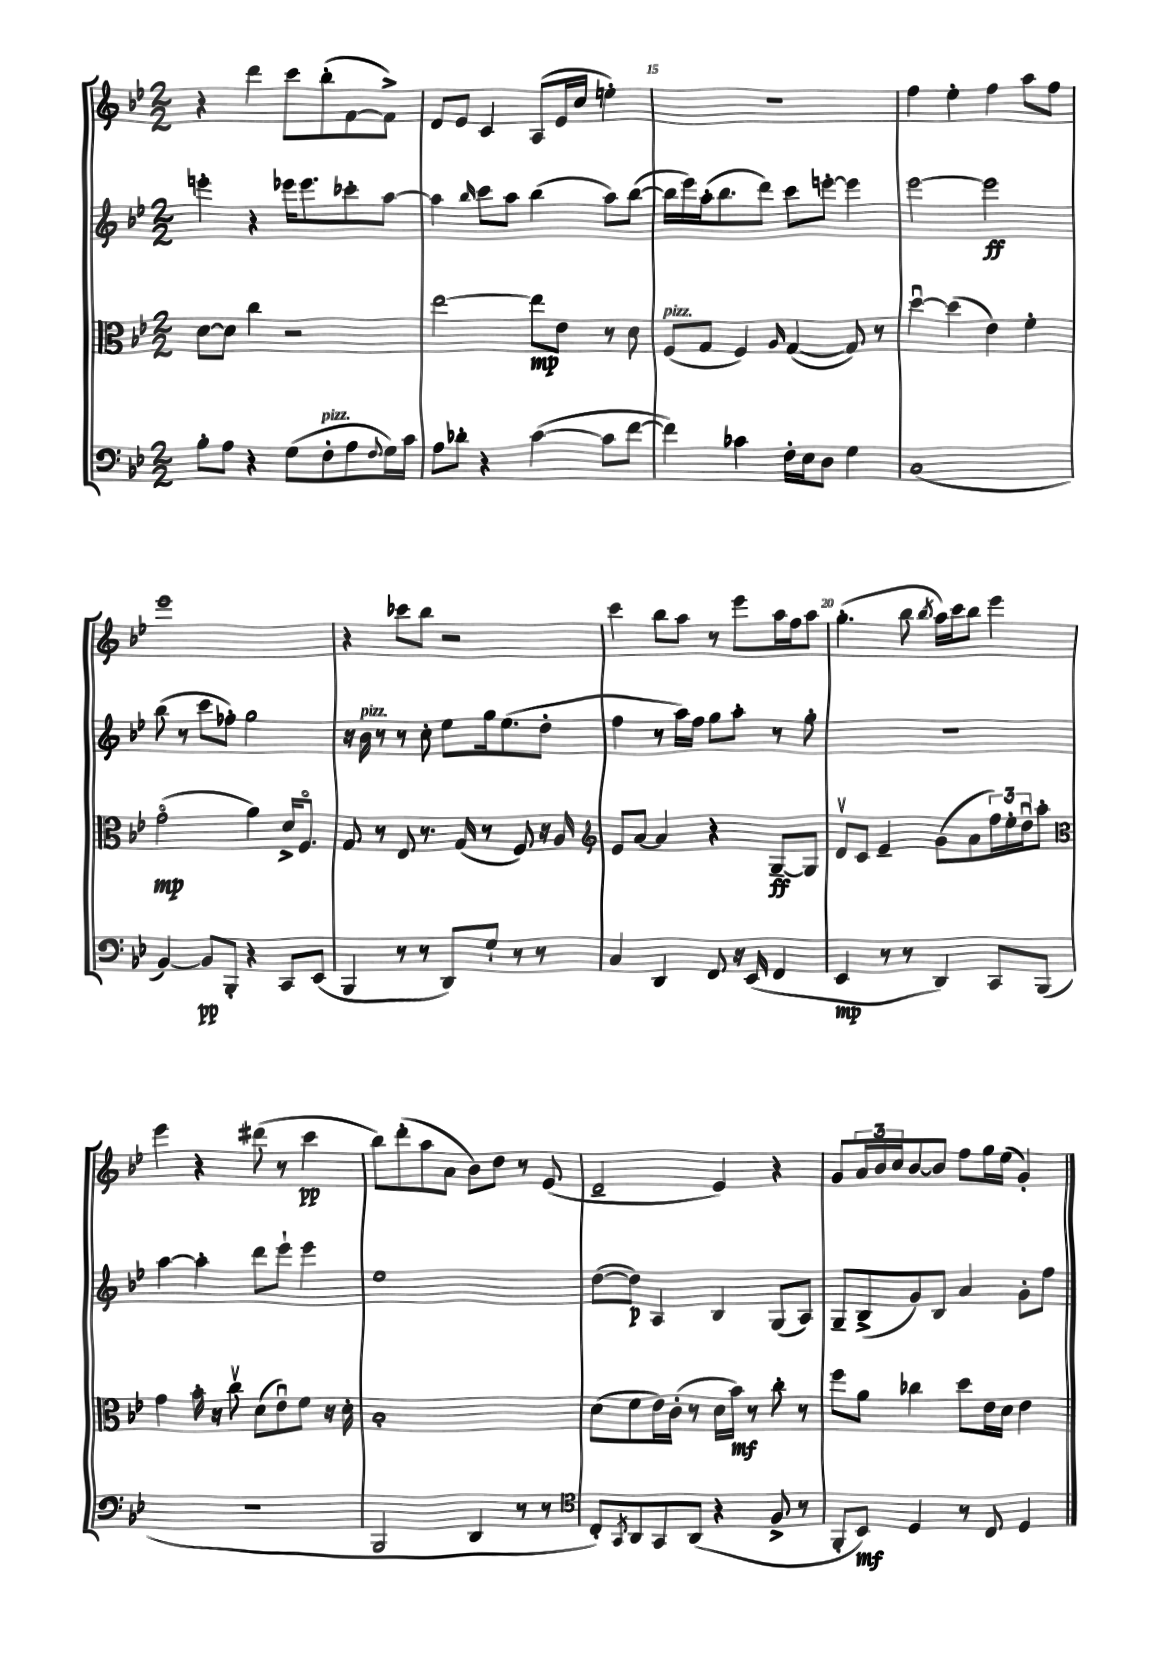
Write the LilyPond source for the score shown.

<<
\new StaffGroup <<
\new Staff = "s0" {
    \clef treble \key bes \major \numericTimeSignature \time 2/2
    r4 d'''4 c'''8 bes''8-.( f'8~ f'8->) |
    d'8 ees'8 c'4 a8( ees'16 c''16 e''4-.) |
    r1 |
    f''4 ees''4-. f''4 a''8 f''8 |
    ees'''1 |
    r4 ces'''8 bes''8 r2 |
    c'''4 bes''8 a''8 r8 ees'''8 a''16 f''16 a''8 |
    g''4.-.( bes''8 \acciaccatura { bes''8 } a''16) c'''16 bes''8 ees'''4 |
    ees'''4 r4 dis'''8( r8 c'''4\pp |
    bes''8) d'''8-.( a''8 a'8 bes'8) d''8 r8 ees'8( |
    d'2-- ees'4) r4 |
    g'8 \tuplet 3/2 { a'16 bes'16 c''16 } bes'8~ bes'8 f''8 g''16 ees''16( g'4-.) \bar "|." |
}
\new Staff = "s1" {
    \clef treble \key bes \major \numericTimeSignature \time 2/2
    e'''4-. r4 ees'''16 ees'''8. ces'''8-. a''8~ |
    a''4 \grace { bes''16 } c'''8 a''8 bes''4( a''8) bes''8~( |
    bes''16 ees'''16) a''16-.( bes''8. d'''8) c'''8 e'''8~-. e'''4 |
    ees'''2~ ees'''2\ff |
    bes''8( r8 c'''8 fes''8-.) g''2 |
    r16 bes'16^\markup { \italic "pizz." } r8 r8 c''8-. ees''8 g''16 ees''8.( d''8-. |
    f''4 r8 a''16) f''16 g''8 a''8-. r8 g''8-. |
    R1 |
    a''4~ a''4-. d'''8 ees'''8-! ees'''4 |
    ees''1 |
    d''8~( d''8\p) a4 bes4 g8( a8) |
    g8-- bes8->( g'8) bes8 a'4 g'8-. f''8 \bar "|." |
}
\new Staff = "s2" {
    \clef alto \key bes \major \numericTimeSignature \time 2/2
    d'8~ d'8 c''4 r2 |
    ees''2~ ees''8\mp ees'8 r8 d'8 |
    f8^\markup { \italic "pizz." }( g8 f4) \grace { a16 } g4~( g8) r8 |
    d''4~\downbow d''4( ees'4) f'4-. |
    g'2\flageolet\mp( a'4) d'16-> f8.\flageolet |
    g8 r8 ees8 r8. g16( r8 f8) r16 a16 |
    \clef treble ees'8 a'8~ a'4 r4 g8~--\ff g8 |
    d'8\upbow c'8 ees'4-- g'8( a'8 \tuplet 3/2 { f''16) ees''16-. d''16\downbow } a''8-. |
    \clef alto g'4 bes'16-. r16 c''8\upbow d'8( ees'8\downbow) f'8 r16 d'16-. |
    bes1-. |
    d'8( f'8 ees'16) c'16-.( r8 d'16 bes'16\mf) r8 c''8-. r8 |
    f''8 a'8 ces''4 d''8 ees'16 d'16 ees'4 \bar "|." |
}
\new Staff = "s3" {
    \clef bass \key bes \major \numericTimeSignature \time 2/2
    bes8-. a8 r4 g8( f8-.^\markup { \italic "pizz." } a8 \appoggiatura { f8 } g16) c'16 |
    a8 des'8-. r4 c'4~( c'8 f'8~ |
    f'4) ces'4 f16-. ees16 d8 g4 |
    c1( |
    bes,4~) bes,8\pp bes,,8-. r4 c,8 ees,8( |
    bes,,4 r8 r8 d,8) g8-! r8 r8 |
    c4 d,4 f,8 r16 ees,16( f,4 |
    ees,4\mp r8 r8 d,4) c,8 bes,,8( |
    R1 |
    bes,,2 d,4 r8 r8 |
    \clef tenor c8-.) \acciaccatura { g,8 } a,8 g,8 a,8( r4 f8-> r8 |
    f,8-. bes,8\mf) d4 r8 c8 d4 \bar "|." |
}
>>
>>
\layout { \context { \Score currentBarNumber = #13 \override BarNumber.break-visibility = ##(#f #t #t) barNumberVisibility = #(every-nth-bar-number-visible 5) } }
